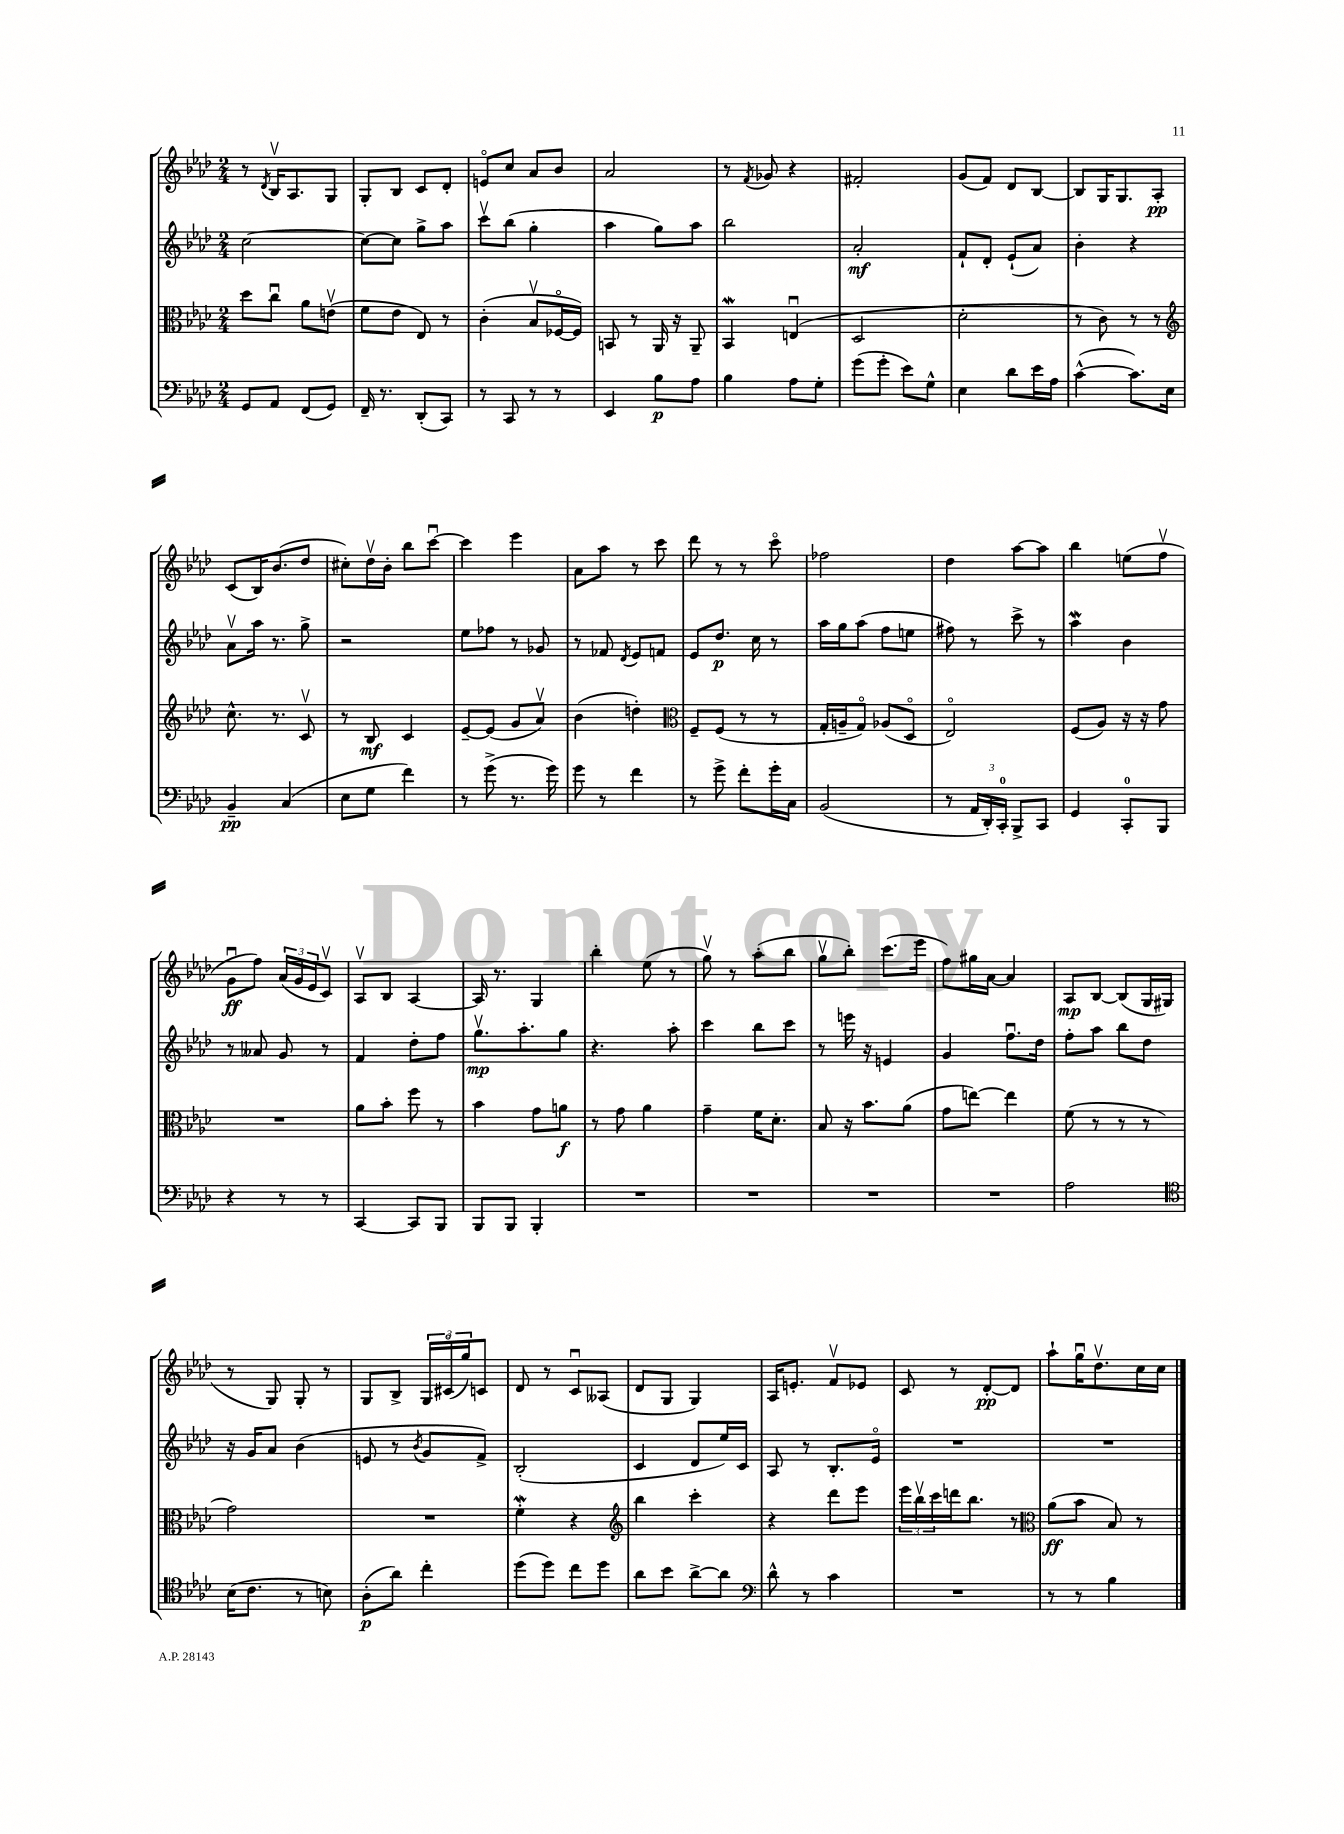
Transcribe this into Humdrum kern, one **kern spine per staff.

**kern	**dynam	**kern	**dynam	**kern	**dynam	**kern	**dynam
*part4	*part4	*part3	*part3	*part2	*part2	*part1	*part1
*staff4	*staff4	*staff3	*staff3	*staff2	*staff2	*staff1	*staff1
*clefF4	*	*clefC3	*	*clefG2	*	*clefG2	*
*k[b-e-a-d-]	*	*k[b-e-a-d-]	*	*k[b-e-a-d-]	*	*k[b-e-a-d-]	*
*M2/4	*	*M2/4	*	*M2/4	*	*M2/4	*
=36	=36	=36	=36	=36	=36	=36	=36
8GG/L	.	8dd-\L	.	[2cc\	.	8r	.
.	.	.	.	.	.	8qd-/	.
8AA-/J	.	8ccu\J	.	.	.	16B-v/KL	.
.	.	.	.	.	.	8.A-/	.
(8FF/L	.	8a-\L	.	.	.	.	.
8GG/J)	.	(8env\J	.	.	.	8G/J	.
=37	=37	=37	=37	=37	=37	=37	=37
16FF~/	.	8f\L	.	8cc\L_	.	8G'/L	.
8.r	.	.	.	.	.	.	.
.	.	8e-\J	.	8cc\J]	.	8B-/J	.
(8DD-'/L	.	8E-/)	.	8gg^\L	.	8c/L	.
8CC/J)	.	8r	.	8aa-\J	.	8d-'/J	.
=38	=38	=38	=38	=38	=38	=38	=38
8r	.	(4c'\	.	8cccv\L	.	8en/L	.
8CC/	.	.	.	(8bb-\J	.	8cc/J	.
8r	.	8B-v/L	.	4gg'\	.	8a-/L	.
8r	.	[16F-X/L	.	.	.	8b-/J	.
.	.	16F-/JJ])	.	.	.	.	.
=39	=39	=39	=39	=39	=39	=39	=39
4EE-/	.	8BBn/	.	4aa-\	.	2a-/	.
.	.	8r	.	.	.	.	.
8B-\L	p	16AA-/	.	8gg\L)	.	.	.
.	.	16r	.	.	.	.	.
8A-\J	.	8AA-~/	.	8aa-\J	.	.	.
=40	=40	=40	=40	=40	=40	=40	=40
4B-\	.	4BB-W/	.	2bb-\	.	8r	.
.	.	.	.	.	.	8qf/	.
.	.	.	.	.	.	8g-X/	.
8A-\L	.	(4Enu/	.	.	.	4r	.
8G'\J	.	.	.	.	.	.	.
=41	=41	=41	=41	=41	=41	=41	=41
(8g\L	.	2D-/	.	2a-'/	mf	2f#X'/	.
8g'\J	.	.	.	.	.	.	.
8e-\L)	.	.	.	.	.	.	.
8G^^\J	.	.	.	.	.	.	.
=42	=42	=42	=42	=42	=42	=42	=42
4E-\	.	2d-'\	.	8f`/L	.	(8g/L	.
.	.	.	.	8d-'/J	.	8f/J)	.
8d-\L	.	.	.	(8e-`/L	.	8d-/L	.
16e-\L	.	.	.	8a-/J)	.	[8B-/J	.
16A-\JJ	.	.	.	.	.	.	.
=43	=43	=43	=43	=43	=43	=43	=43
([4c^^\	.	8r	.	4b-'\	.	8B-/L]	.
.	.	8c\)	.	.	.	16G/K	.
.	.	.	.	.	.	8.G/	.
8.c\L])	.	8r	.	4r	.	.	.
.	.	8r	.	.	.	8A-'/J	pp
16E-\Jk	.	.	.	.	.	.	.
!!LO:LB:g=z
=44	=44	=44	=44	=44	=44	=44	=44
*	*	*clefG2	*	*	*	*	*
4BB-~/	pp	8.cc^^\	.	8a-v\L	.	(8c/L	.
.	.	.	.	16aa-\Jk	.	16B-/K)	.
.	.	8.r	.	8.r	.	(8.b-/	.
(4C/	.	.	.	.	.	.	.
.	.	8cv/	.	8gg^\	.	8dd-/J	.
=45	=45	=45	=45	=45	=45	=45	=45
8E-\L	.	8r	.	2r	.	8cc#X'\L)	.
8G\J	.	8B-/	mf	.	.	16dd-v\L	.
.	.	.	.	.	.	16b-'\JJ	.
4f\)	.	4c/	.	.	.	8bb-\L	.
.	.	.	.	.	.	[8cccu\J	.
=46	=46	=46	=46	=46	=46	=46	=46
8r	.	[8e-~/L	.	8ee-\L	.	4ccc\]	.
(8g^\	.	(8e-/J]	.	8ff-X\J	.	.	.
8.r	.	8g/L	.	8r	.	4eee-\	.
.	.	8a-v/J)	.	8g-X/	.	.	.
16g\)	.	.	.	.	.	.	.
=47	=47	=47	=47	=47	=47	=47	=47
8g\	.	(4b-\	.	8r	.	8a-\L	.
8r	.	.	.	8f-X/	.	8aa-\J	.
.	.	.	.	8qd-/	.	.	.
4f\	.	4ddn'\)	.	8e-/L	.	8r	.
.	.	.	.	8fn/J	.	8ccc\	.
=48	=48	=48	=48	=48	=48	=48	=48
*	*	*clefC3	*	*	*	*	*
8r	.	8F~/L	.	8e-/L	.	8ddd-\	.
8g^\	.	(8F/J	.	8.dd-/J	p	8r	.
8f'\L	.	8r	.	.	.	8r	.
.	.	.	.	16cc\	.	.	.
16g'\L	.	8r	.	8r	.	8ccc\	.
16C\JJ	.	.	.	.	.	.	.
=49	=49	=49	=49	=49	=49	=49	=49
(2BB-/	.	16G'/LL	.	16aa-\LL	.	2ff-X\	.
.	.	16An~/J	.	16gg\J	.	.	.
.	.	8G/J)	.	(8aa-\J	.	.	.
.	.	(8A-X/L	.	8ff\L	.	.	.
.	.	8D-/J	.	8een\J	.	.	.
=50	=50	=50	=50	=50	=50	=50	=50
8r	.	2E-/)	.	8ff#X\)	.	4dd-\	.
24AA-/LL	.	.	.	8r	.	.	.
24DD-'/)	.	.	.	.	.	.	.
24CC'/JJ	.	.	.	.	.	.	.
8BBB-^/L	.	.	.	8ccc^\	.	[8aa-\L	.
8CC/J	.	.	.	8r	.	8aa-\J]	.
=51	=51	=51	=51	=51	=51	=51	=51
4GG/	.	(8F/L	.	4aa-w\	.	4bb-\	.
.	.	8A-/J)	.	.	.	.	.
8CC'/L	.	16r	.	4b-\	.	(8een\L	.
.	.	16r	.	.	.	.	.
8BBB-/J	.	8g\	.	.	.	8ffv\J	.
!!LO:LB:g=z
=52	=52	=52	=52	=52	=52	=52	=52
4r	.	2r	.	8r	.	8gu\L	ff
.	.	.	.	8a--X/	.	8ff\J)	.
8r	.	.	.	8g/	.	(24a-/LL	.
.	.	.	.	.	.	24g/	.
.	.	.	.	.	.	24e-/J	.
8r	.	.	.	8r	.	8cv/J)	.
=53	=53	=53	=53	=53	=53	=53	=53
[4CC/	.	8a-\L	.	4f/	.	8A-v/L	.
.	.	8b-'\J	.	.	.	8B-/J	.
8CC/L]	.	8ff\	.	8dd-'\L	.	[4A-/	.
8BBB-/J	.	8r	.	8ff\J	.	.	.
=54	=54	=54	=54	=54	=54	=54	=54
8BBB-/L	.	4b-\	.	8.ggv\L	mp	16A-/]	.
.	.	.	.	.	.	8.r	.
8BBB-/J	.	.	.	.	.	.	.
.	.	.	.	8.aa-'\	.	.	.
4BBB-'/	.	8g\L	.	.	.	4G/	.
.	.	8an\J	f	8gg\J	.	.	.
=55	=55	=55	=55	=55	=55	=55	=55
2r	.	8r	.	4.r	.	4bb-'\	.
.	.	8g\	.	.	.	.	.
.	.	4a-\	.	.	.	(8ee-\	.
.	.	.	.	8aa-'\	.	8r	.
=56	=56	=56	=56	=56	=56	=56	=56
2r	.	4g~\	.	4ccc\	.	8ggv\)	.
.	.	.	.	.	.	8r	.
.	.	16f\KL	.	8bb-\L	.	(8aa-'\L	.
.	.	8.d-'\J	.	.	.	.	.
.	.	.	.	8ccc\J	.	8bb-\J	.
=57	=57	=57	=57	=57	=57	=57	=57
2r	.	8B-/	.	8r	.	8ggv\L	.
.	.	16r	.	16eeen\	.	8bb-'\J)	.
.	.	8.b-\L	.	16r	.	.	.
.	.	.	.	4en/	.	(8.ccc\L	.
.	.	(8a-\J	.	.	.	.	.
.	.	.	.	.	.	16eee-\Jk	.
=58	=58	=58	=58	=58	=58	=58	=58
2r	.	8g\L	.	4g/	.	8ff\L)	.
.	.	[8een\J)	.	.	.	16gg#X\L	.
.	.	.	.	.	.	[16a-\JJ	.
.	.	4ee\]	.	8.ffu\L	.	4a-/]	.
.	.	.	.	16dd-\Jk	.	.	.
=59	=59	=59	=59	=59	=59	=59	=59
2A-\	.	(8f\	.	8ff'\L	.	8A-/L	mp
.	.	8r	.	8aa-\J	.	[8B-/J	.
.	.	8r	.	8bb-\L	.	(8B-/L]	.
.	.	8r	.	8dd-\J	.	16G/L	.
.	.	.	.	.	.	16G#X/JJ	.
!!LO:LB:g=z
=60	=60	=60	=60	=60	=60	=60	=60
*clefC4	*	*	*	*	*	*	*
(16B-\KL	.	2g\)	.	16r	.	8r	.
8.c\J	.	.	.	16g/KL	.	.	.
.	.	.	.	8a-/J	.	8G/)	.
8r	.	.	.	(4b-\	.	8G'/	.
8Bn\)	.	.	.	.	.	8r	.
=61	=61	=61	=61	=61	=61	=61	=61
(8A-'\L	p	2r	.	8en/	.	8G/L	.
8a-\J)	.	.	.	8r	.	8B-^/J	.
.	.	.	.	8qb-/	.	.	.
4cc'\	.	.	.	8g/L	.	24G/LL	.
.	.	.	.	.	.	(24c#X/	.
.	.	.	.	.	.	24gg/J)	.
.	.	.	.	8f^/J)	.	8cn/J	.
=62	=62	=62	=62	=62	=62	=62	=62
(8dd-\L	.	4fW'\	.	(2B-'/	.	8d-/	.
8dd-\J)	.	.	.	.	.	8r	.
8cc\L	.	4r	.	.	.	8cu/L	.
8dd-\J	.	.	.	.	.	(8A--X/J	.
=63	=63	=63	=63	=63	=63	=63	=63
*	*	*clefG2	*	*	*	*	*
8a-\L	.	4bb-\	.	4c/	.	8d-/L	.
8b-\J	.	.	.	.	.	8G/J	.
[8a-^\L	.	4ccc'\	.	8d-/L	.	4G/)	.
8a-\J]	.	.	.	16ee-/L)	.	.	.
.	.	.	.	16c/JJ	.	.	.
=64	=64	=64	=64	=64	=64	=64	=64
*clefF4	*	*	*	*	*	*	*
8d-^^\	.	4r	.	8A-/	.	16A-/KL	.
.	.	.	.	.	.	8.en'/J	.
8r	.	.	.	8r	.	.	.
4c\	.	8ddd-\L	.	8.B-'/L	.	8fv/L	.
.	.	8eee-\J	.	.	.	8e-X/J	.
.	.	.	.	16e-/Jk	.	.	.
=65	=65	=65	=65	=65	=65	=65	=65
2r	.	24eee-\LL	.	2r	.	8c/	.
.	.	24bb-v\	.	.	.	.	.
.	.	24ccc\	.	.	.	.	.
.	.	16dddn\J	.	.	.	8r	.
.	.	8.bb-\J	.	.	.	.	.
.	.	.	.	.	.	[8d-'/L	pp
.	.	8r	.	.	.	8d-/J]	.
=66	=66	=66	=66	=66	=66	=66	=66
*	*	*clefC3	*	*	*	*	*
8r	.	(8a-\L	ff	2r	.	8aa-`\L	.
8r	.	8b-\J	.	.	.	16ggu\K	.
.	.	.	.	.	.	8.dd-v\	.
4B-\	.	8B-/)	.	.	.	.	.
.	.	8r	.	.	.	16cc\L	.
.	.	.	.	.	.	16cc\JJ	.
==	==	==	==	==	==	==	==
*-	*-	*-	*-	*-	*-	*-	*-
